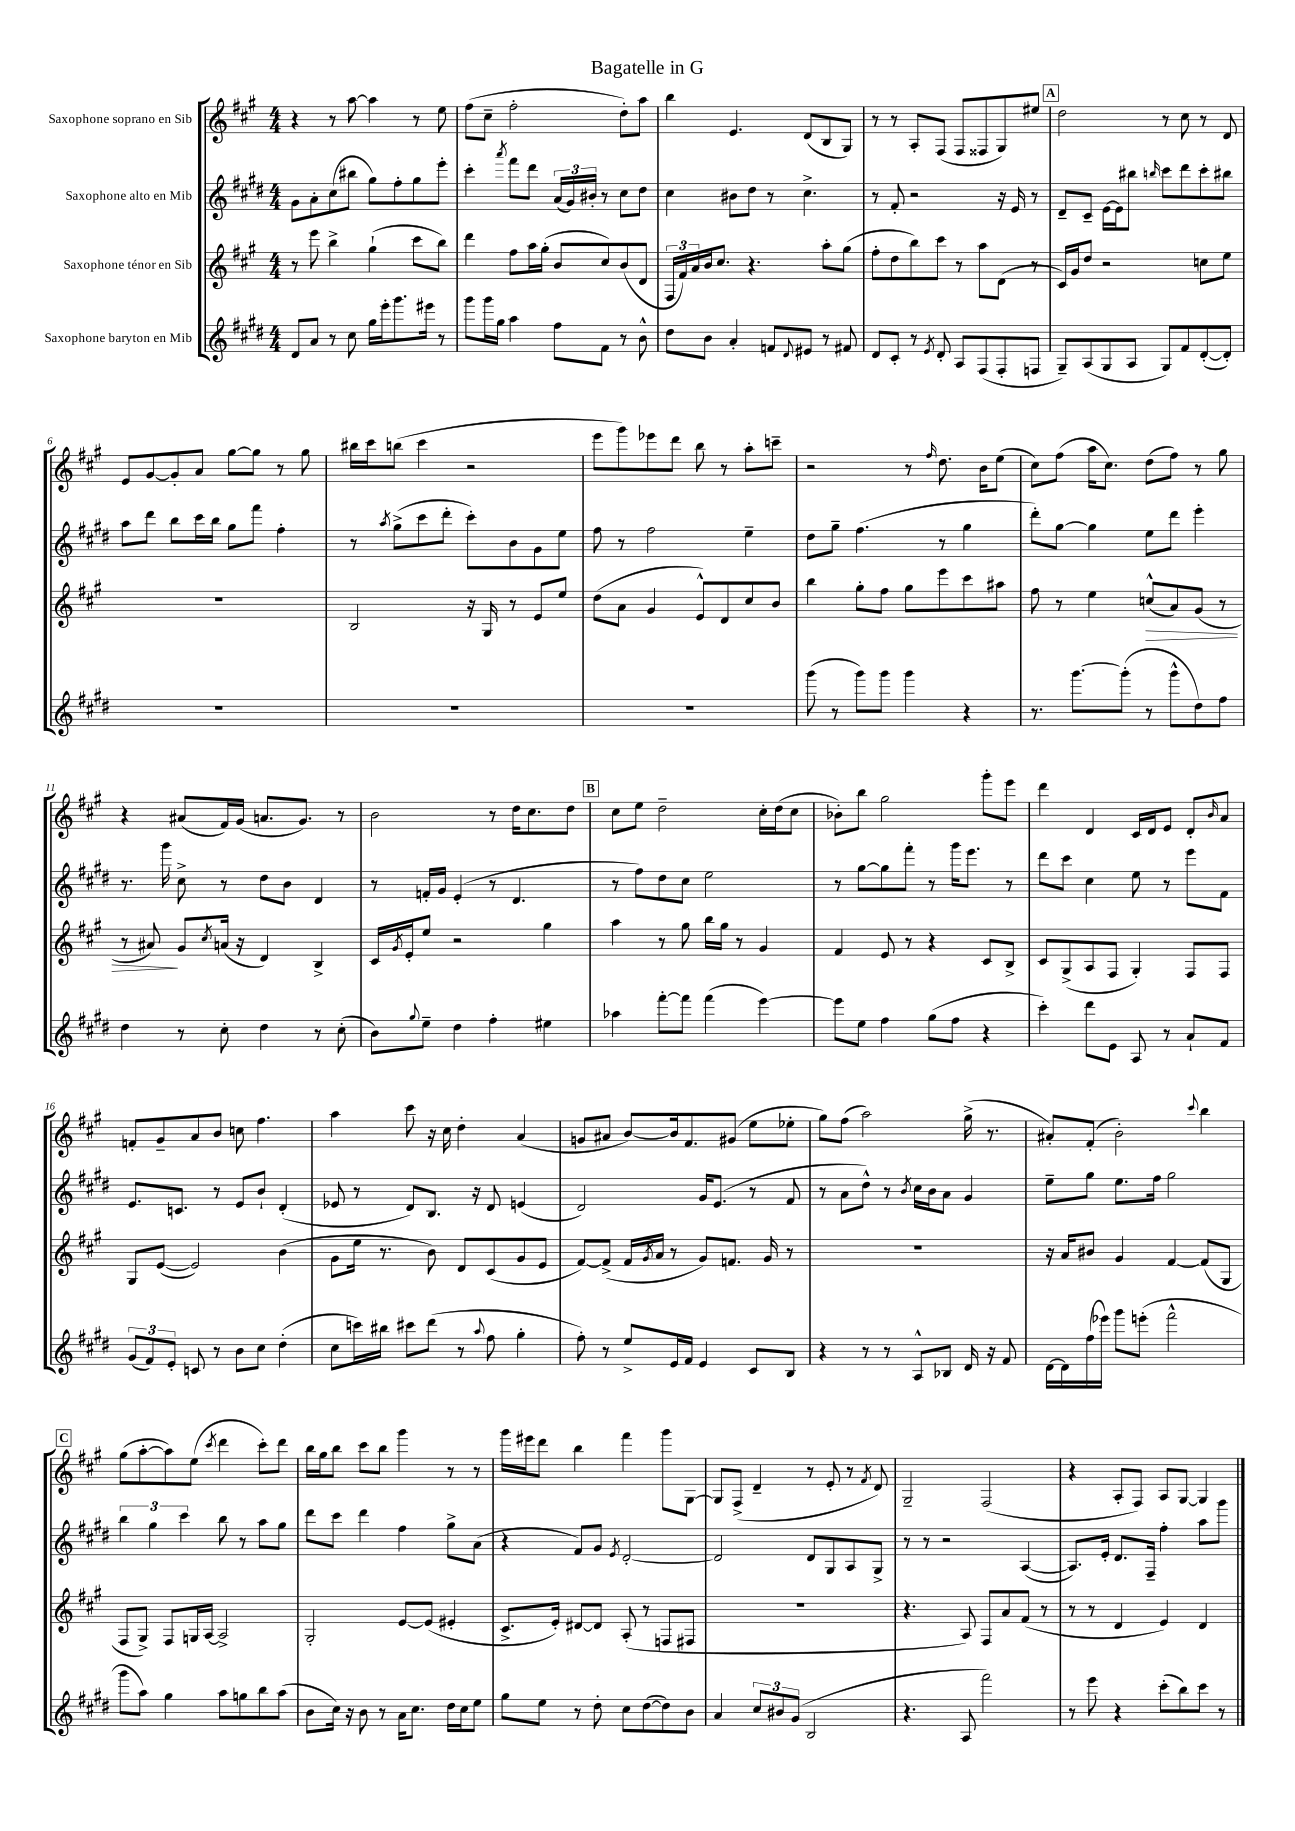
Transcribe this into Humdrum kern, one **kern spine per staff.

**kern	**kern	**dynam	**kern	**kern
*part4	*part3	*part3	*part2	*part1
*staff4	*staff3	*staff3	*staff2	*staff1
*I"Saxophone baryton en Mib	*I"Saxophone ténor en Sib	*	*I"Saxophone alto en Mib	*I"Saxophone soprano en Sib
*clefG2	*clefG2	*	*clefG2	*clefG2
*k[f#c#g#d#]	*k[f#c#g#]	*	*k[f#c#g#d#]	*k[f#c#g#]
*M4/4	*M4/4	*	*M4/4	*M4/4
=1	=1	=1	=1	=1
8d#/L	8r	.	8g#\L	4r
8a/J	8eee\	.	8a'\	.
8r	4bb^\	.	(8cc#\	8r
8cc#\	.	.	8bb#X\J	[8aa\
16gg#\LL	(4gg#`\	.	8gg#\L)	4aa\]
16eee'\J	.	.	.	.
8.ggg#\	.	.	8ff#'\	.
.	8ccc#\L	.	8gg#\	8r
16eee#X\Jk	.	.	.	.
8r	8bb\J)	.	8eee'\J	8ee\
=2	=2	=2	=2	=2
8ggg#\L	4ddd\	.	4ccc#'\	(8ff#\L
16ggg#\L	.	.	.	8cc#~\J
16gg#\JJ	.	.	.	.
.	.	.	8qaaa/	.
4aa\	8ff#\L	.	8fff#\L	2ff#'\
.	16aa\L	.	8ddd#\J	.
.	(16gg#'\JJ	.	.	.
8ff#\L	8b/L	.	(24a/LL	.
.	.	.	24g#/)	.
.	.	.	24b#X'/JJ	.
8f#\J	8cc#/)	.	8r	.
8r	(8b/	.	8cc#\L	8dd'\L)
8b^^\	8d/J	.	8dd#\J	8aa\J
=3	=3	=3	=3	=3
8dd#\L	24F#/LL	.	4cc#\	4bb\
.	24f#/)	.	.	.
.	24a/	.	.	.
8b\J	16b/J	.	.	.
.	8.cc#/J	.	.	.
4a'/	.	.	8b#X\L	4.e/
.	4.r	.	8dd#\J	.
8fn/L	.	.	8r	.
8qqd#/	.	.	.	.
8e#X/J	.	.	4.cc#^\	(8d/L
8r	8aa'\L	.	.	8B/
8f#X/	(8gg#\J	.	.	8G#/J)
=4	=4	=4	=4	=4
8d#/L	8ff#'\L	.	8r	8r
8c#'/J	8dd\	.	8f#'/	8r
8r	8bb\)	.	2r	8A'/L
8qe/	.	.	.	.
8d#'/	8ccc#\J	.	.	(8F#/J
8A/L	8r	.	.	8F#/L
(8F#/	8aa\L	.	.	8F##X/
8F#'/	(8d\J	.	16r	8G#/)
.	.	.	16e/	.
8Fn/J	8r	.	8r	8ee#X/J
!!LO:REH:place=s1:t=A
=5	=5	=5	=5	=5
8G#~/L)	16c#/LL)	.	8d#~/L	2dd\
.	16g#/J	.	.	.
(8A/	8dd/J	.	8c#~/J	.
8G#/	2r	.	[16e\LL	.
.	.	.	16e\J]	.
8A/J	.	.	8bb#X\J	.
.	.	.	16qqbbn/	.
8G#/L)	.	.	8ccc#\L	8r
8f#/	.	.	8ddd#\	8cc#\
([8d#'/	8ccn\L	.	8ccc#'\	8r
8d#'/J])	8ee\J	.	8bb#X\J	8d/
!!LO:LB:g=z
=6	=6	=6	=6	=6
1r	1r	.	8aa\L	8e/L
.	.	.	8ddd#\J	[8g#/
.	.	.	8bb\L	8g#'/]
.	.	.	16ccc#\L	8a/J
.	.	.	16bb\JJ	.
.	.	.	8gg#\L	[8gg#\L
.	.	.	8fff#\J	8gg#\J]
.	.	.	4ff#'\	8r
.	.	.	.	8gg#\
=7	=7	=7	=7	=7
1r	2B/	.	8r	16bb#X\LL
.	.	.	.	16ccc#\J
.	.	.	8qaa/	.
.	.	.	(8gg#^\L	(8bbn\J
.	.	.	8ccc#\	4ccc#\
.	.	.	8ddd#'\J	.
.	16r	.	8ccc#'\L)	2r
.	16G#/	.	.	.
.	8r	.	8b\	.
.	8e/L	.	8g#\	.
.	8ee/J	.	8ee\J	.
=8	=8	=8	=8	=8
1r	(8dd\L	.	8ff#\	8eee\L
.	8a\J	.	8r	8ggg#\)
.	4g#/	.	2ff#\	8eee-X\
.	.	.	.	8ddd\J
.	8e^^/L)	.	.	8bb\
.	8d/	.	.	8r
.	8cc#/	.	4ee~\	8aa'\L
.	8b/J	.	.	8cccn~\J
=9	=9	=9	=9	=9
(8ggg#\	4bb\	.	8dd#\L	2r
8r	.	.	8gg#~\J	.
8ggg#\L)	8gg#'\L	.	(4.ff#\	.
8ggg#\J	8ff#\J	.	.	.
4ggg#\	8gg#\L	.	.	8r
.	.	.	.	16qqff#/
.	8eee\	.	8r	8.dd\
4r	8ccc#\	.	4gg#\	.
.	.	.	.	16b\KL
.	8aa#X\J	.	.	(8ee\J
=10	=10	=10	=10	=10
8.r	8ff#\	.	8ddd#'\L)	8cc#\L)
.	8r	.	[8gg#\J	(8ff#\J
[8.ggg#\L	.	.	.	.
.	4ee\	.	4gg#\]	16aa\KL
.	.	.	.	8.cc#\J)
(8ggg#'\J]	.	.	.	.
!	!	!LO:HP:b	!	!
8r	(8ccn^^/L	>	8ee\L	(8dd\L
8ggg#^^\L	8a/)	.	8ddd#\J	8ff#\J)
8dd#\)	(8g#/J	.	4eee'\	8r
8ff#\J	8r	.	.	8gg#\
!!LO:LB:g=z
=11	=11	=11	=11	=11
4dd#\	8r	.	8.r	4r
.	8a#X/)	.	.	.
.	.	.	16ggg#\	.
8r	8g#/L	]	8cc#^\	(8a#X/L
.	8qcc#/	.	.	.
8cc#'\	(16an/Jk	.	8r	16f#/L)
.	16r	.	.	(16g#/JJ
4dd#\	4d/)	.	8dd#\L	8.an/L
.	.	.	8b\J	.
.	.	.	.	8.g#/J)
8r	4B^/	.	4d#/	.
(8cc#'\	.	.	.	8r
=12	=12	=12	=12	=12
8b\L)	16c#/LL	.	8r	2b\
.	8qg#/	.	.	.
.	16e'/J	.	.	.
8qqgg#/	.	.	.	.
8ee~\J	8ee/J	.	16fn'/LL	.
.	.	.	16g#/JJ	.
4dd#\	2r	.	(4e'/	.
4ff#'\	.	.	8r	8r
.	.	.	4.d#/	16dd\KL
.	.	.	.	8.cc#\
4ee#X\	4gg#\	.	.	.
.	.	.	.	8dd\J
!!LO:REH:place=s1:t=B
=13	=13	=13	=13	=13
4aa-X\	4aa\	.	8r	8cc#\L
.	.	.	8ff#\L)	8ee\J
[8fff#'\L	8r	.	8dd#\	2dd~\
8fff#\J]	8gg#\	.	8cc#\J	.
(4fff#\	16bb\LL	.	2ee\	.
.	16gg#\JJ	.	.	.
.	8r	.	.	.
[4eee\)	4g#/	.	.	16cc#'\LL
.	.	.	.	(16dd\J
.	.	.	.	8cc#\J
=14	=14	=14	=14	=14
8eee\L]	4f#/	.	8r	8b-X'\L)
8ee\J	.	.	[8gg#\L	8bb\J
4ff#\	8e/	.	8gg#\]	2gg#\
.	8r	.	8fff#'\J	.
(8gg#\L	4r	.	8r	.
8ff#\J	.	.	16ggg#\KL	.
.	.	.	8.eee\J	.
4r	8c#/L	.	.	8ggg#'\L
.	8B^/J	.	8r	8eee\J
=15	=15	=15	=15	=15
4ccc#'\)	8c#/L	.	8ddd#\L	4ddd\
.	(8G#^/	.	8ccc#\J	.
8ddd#\L	8A/	.	4cc#\	4d/
8e\J	8F#/J	.	.	.
8A/	4G#'/)	.	8ee\	16c#/LL
.	.	.	.	16d/J
8r	.	.	8r	8e/J
8a`/L	8F#/L	.	8eee\L	8d'/L
.	.	.	.	16qqb/
8f#/J	8F#/J	.	8f#\J	8a/J
!!LO:LB:g=z
=16	=16	=16	=16	=16
(12g#/L	8G#/L	.	8.e/L	8fn'/L
12f#/)	.	.	.	.
.	([8e/J	.	.	8g#~/
12e'/J	.	.	.	.
.	.	.	8.cn/J	.
8cn/	2e/])	.	.	8a/
8r	.	.	8r	8b/J
8b\L	.	.	8e/L	8ccn\
8cc#\J	.	.	8b`/J	4.ff#\
(4dd#'\	(4b\	.	(4d#'/	.
=17	=17	=17	=17	=17
8cc#\L	8g#\L	.	8e-X/	4aa\
16cccn\L)	16ee\Jk	.	8r	.
16bb#X\JJ	8.r	.	.	.
8ccc#X\L	.	.	8d#/L)	8ccc#\
(8ddd#\J	8b\)	.	8.B/J	16r
.	.	.	.	16cc#\
8r	8d/L	.	.	4dd'\
.	.	.	16r	.
8qqaa/	.	.	.	.
8ff#\	(8c#/	.	8d#/	.
4gg#'\	8g#/	.	(4en/	(4a/
.	8e/J	.	.	.
=18	=18	=18	=18	=18
8ff#'\)	[8f#/L)	.	2d#/)	8gn/L
8r	(8f#^/J]	.	.	8a#X/J
8ee^/L	16f#/LL	.	.	[8b/L)
.	8qg#/	.	.	.
.	16a/JJ	.	.	.
16e/L	8r	.	.	16b/k]
16f#/JJ	.	.	.	8.f#/
4e/	8g#/L)	.	16g#/KL	.
.	.	.	(8.e/J	.
.	8.fn/J	.	.	(8g#X/J
8c#/L	.	.	8r	8ee\L
.	16g#/	.	.	.
8B/J	8r	.	8f#/	8ee-X'\J
=19	=19	=19	=19	=19
4r	1r	.	8r	8gg#\L)
.	.	.	8a\L	(8ff#\J
8r	.	.	8dd#^^\J)	2aa\)
8r	.	.	8r	.
.	.	.	8qb/	.
8A^^/L	.	.	16cc#\LL	.
.	.	.	16b\J	.
8B-X/J	.	.	8a\J	.
16d#/	.	.	4g#/	(16gg#^\
16r	.	.	.	8.r
8f#/	.	.	.	.
=20	=20	=20	=20	=20
[16d#\LL	16r	.	8ee~\L	8a#X'/L)
16d#\]	16a/KL	.	.	.
(16ff#\	8b#X/J	.	8gg#\J	(8f#'/J
16eee-X\JJ)	.	.	.	.
8ggg#\L	4g#/	.	8.ee\L	2b'\)
(8eeen'\J	.	.	.	.
.	.	.	16ff#\Jk	.
2fff#^^\	[4f#/	.	2gg#\	.
.	.	.	.	8qqccc#/
.	(8f#/L]	.	.	4bb\
.	8G#/J	.	.	.
!!LO:LB:g=z
!!LO:REH:place=s1:t=C
=21	=21	=21	=21	=21
8ggg#\L	8F#/L	.	6bb\	(8gg#\L
8aa\J)	8G#^/J)	.	.	[8aa'\
.	.	.	6gg#\	.
4gg#\	8F#/L	.	.	8aa\])
.	.	.	6ccc#\	.
.	16Gn/L	.	.	(8ee\J
.	[16A/JJ	.	.	.
.	.	.	.	8qccc#/
8aa\L	2A^/]	.	8bb\	4ddd\
8ggn\	.	.	8r	.
8bb\	.	.	8aa\L	8ccc#'\L)
(8aa\J	.	.	8gg#\J	8ddd\J
=22	=22	=22	=22	=22
8b\L	2G#'/	.	8ddd#\L	16bb\LL
.	.	.	.	16gg#\J
16cc#\Jk)	.	.	8ccc#\J	8bb\J
16r	.	.	.	.
8b\	.	.	4ddd#\	8ccc#\L
8r	.	.	.	8bb\J
16a\KL	[8e/L	.	4ff#\	4ggg#\
8.cc#\J	.	.	.	.
.	(8e/J]	.	.	.
16dd#\LL	4e#X'/	.	8gg#^\L	8r
16cc#\J	.	.	.	.
8ee\J	.	.	(8a\J	8r
=23	=23	=23	=23	=23
8gg#\L	8.c#^/L	.	4r	16ggg#\LL
.	.	.	.	16eee#X\J
8ee\J	.	.	.	8ddd\J
.	16e'/Jk)	.	.	.
8r	[8d#X/L	.	8f#/L)	4bb\
8dd#'\	8d#/J]	.	8g#/J	.
.	.	.	8qe/	.
8cc#\L	(8A'/	.	[2d#'/	4fff#\
([8dd#\	8r	.	.	.
8dd#\])	8Fn/L	.	.	8ggg#\L
8b\J	8F#X/J	.	.	[8G#\J
=24	=24	=24	=24	=24
4a/	1r	.	2d#/]	8G#/L]
.	.	.	.	(8F#^/J
12cc#/L	.	.	.	4d~/
12b#X/	.	.	.	.
(12g#/J	.	.	.	.
2B/	.	.	8d#/L	8r
.	.	.	8G#/	8e'/
.	.	.	8A/	8r
.	.	.	.	8qf#/
.	.	.	8G#^/J	8d/)
=25	=25	=25	=25	=25
4.r	4.r	.	8r	2G#~/
.	.	.	8r	.
.	.	.	2r	.
8A/	8A/)	.	.	.
2fff#\)	8F#/L	.	.	(2F#/
.	8a/	.	.	.
.	(8f#/J	.	([4A/	.
.	8r	.	.	.
=26	=26	=26	=26	=26
8r	8r	.	8.A/L])	4r
8eee\	8r	.	.	.
.	.	.	16e'/Jk	.
4r	4d/	.	8.d#/L	8A'/L
.	.	.	.	8F#/J)
.	.	.	16F#~/Jk	.
(8ccc#'\L	4e/)	.	4ff#'\	8A/L
8bb\)	.	.	.	[8G#/J
8ccc#\J	4d/	.	8aa\L	4G#/]
8r	.	.	8ggg#\J	.
==	==	==	==	==
*-	*-	*-	*-	*-
